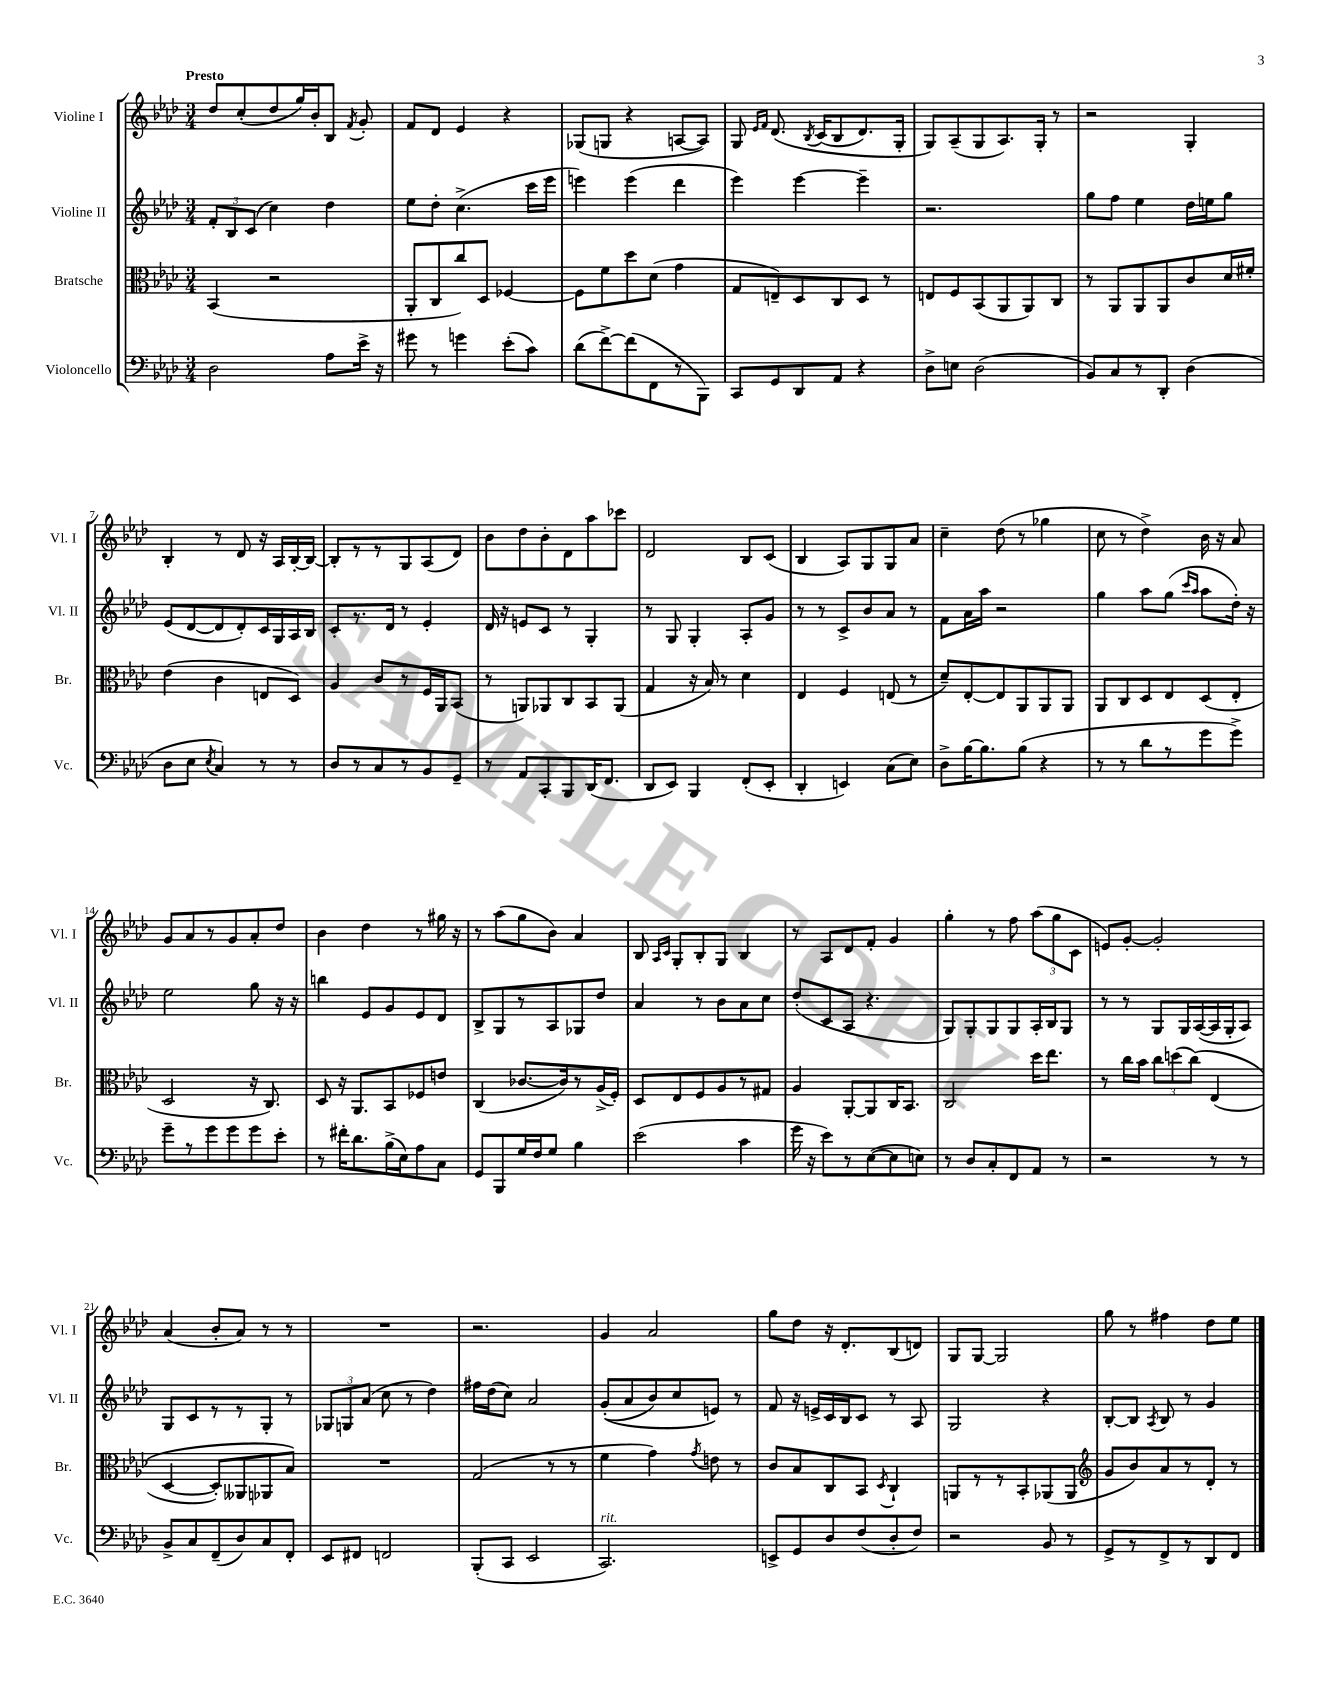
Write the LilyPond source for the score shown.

<<
\new StaffGroup <<
\new Staff = "s0" \with { instrumentName = "Violine I" shortInstrumentName = "Vl. I" } {
    \clef treble \key aes \major \numericTimeSignature \time 3/4 \tempo "Presto"
    \autoBeamOff des''8[ c''8-.( des''8 g''16) bes'16-. bes8] \acciaccatura { f'8 } g'8-. |
    f'8[ des'8] ees'4 r4 |
    ges8[( g8] r4 a8[~ a8]) |
    g8 \grace { ees'16[ f'16] } des'8.\( \acciaccatura { bes8 } c'16[( bes8 des'8.) g16]-. |
    g8[\) aes8--( g8 aes8.) g16]-. r8 |
    r2 g4-. |
    bes4-. r8 des'8 r16 aes16[ bes16~-. bes16]~ |
    bes8[-. r8 r8 g8 aes8( des'8]) |
    bes'8[ des''8 bes'8-. des'8 aes''8 ces'''8] |
    des'2 bes8[ c'8]( |
    bes4 aes8[) g8 g8 aes'8] |
    c''4-- des''8( r8 ges''4 |
    c''8 r8 des''4->) bes'16 r16 aes'8 |
    g'8[ aes'8 r8 g'8 aes'8-. des''8] |
    bes'4 des''4 r8 gis''16 r16 |
    r8 aes''8[( g''8 bes'8]) aes'4 |
    bes8 \grace { aes16[ c'16] } g8[-. bes8-. g8] bes4 |
    r8 aes8[ des'8 f'8]-. g'4 |
    g''4-. r8 f''8 \tuplet 3/2 { aes''8[( g''8 c'8] } |
    e'8[) g'8]~-. g'2-. |
    aes'4( bes'8[-. aes'8]) r8 r8 |
    R2. |
    r2. |
    g'4 aes'2 |
    g''8[ des''8] r16 des'8.[-. bes8( d'8]) |
    g8[ g8]~ g2 |
    g''8 r8 fis''4 des''8[ ees''8] \bar "|." |
}
\new Staff = "s1" \with { instrumentName = "Violine II" shortInstrumentName = "Vl. II" } {
    \clef treble \key aes \major \numericTimeSignature \time 3/4
    \autoBeamOff \tuplet 3/2 { f'8[-. bes8 c'8]( } c''4) des''4 |
    ees''8[ des''8]-. c''4.->( c'''16[ ees'''16] |
    e'''4) e'''4( des'''4 |
    ees'''4) ees'''4~ ees'''4-- |
    r2. |
    g''8[ f''8] ees''4 des''16[ e''16 g''8] |
    ees'8[( des'8~ des'8 des'8-.) c'16 g16 aes16 bes16] |
    c'8[-. r8. des'16] r8 ees'4-. |
    des'16 r16 e'8[ c'8] r8 g4-. |
    r8 g8 g4-. aes8[-. g'8] |
    r8 r8 c'8[-> bes'8 aes'8] r8 |
    f'8[ aes'16 aes''16] r2 |
    g''4 aes''8[ g''8]( \grace { c'''16[ aes''16] } aes''8[ des''16]-.) r16 |
    ees''2 g''8 r16 r16 |
    b''4 ees'8[ g'8 ees'8 des'8] |
    bes8[-> g8 r8 aes8 ges8 des''8] |
    aes'4 r8 bes'8[ aes'8 c''8] |
    des''8[-.( c'8 aes8] r4. |
    g8[) g8-. g8 g8 aes16-. bes16 g8] |
    r8 r8 g8[ g16 aes16~( aes16 g16-. aes8]) |
    g8[ c'8 r8 r8 g8]-. r8 |
    \tuplet 3/2 { ges8[ g8 aes'8]( } c''8 r8 des''4) |
    fis''16[ des''16( c''8]) aes'2 |
    g'8[-.(\( aes'8 bes'8) c''8 e'8]\) r8 |
    f'8 r16 e'16[-> c'16 bes16 c'8] r8 aes8 |
    g2 r4 |
    bes8[~-. bes8] \acciaccatura { aes8 } bes8 r8 g'4 \bar "|." |
}
\new Staff = "s2" \with { instrumentName = "Bratsche" shortInstrumentName = "Br." } {
    \clef alto \key aes \major \numericTimeSignature \time 3/4
    \autoBeamOff bes,4( r2 |
    aes,8[-. c8 c''8) des8] fes4~ |
    fes8[ f'8 des''8 des'8]( g'4 |
    g8[ e8--) des8 c8 des8] r8 |
    e8[ f8 bes,8( aes,8 aes,8) c8] |
    r8 aes,8[ aes,8 aes,8 c'8 des'16 fis'16]-. |
    ees'4( c'4 e8[ des8]) |
    aes4 c'8[ r8 f16 aes,16 bes,8]( |
    r8 a,8[) aes,8 c8 bes,8 aes,8]( |
    g4 r16 bes16) r8 des'4 |
    ees4 f4 e8( r8 |
    des'8[--) ees8~-. ees8 aes,8 aes,8 aes,8] |
    aes,8[ c8 des8 ees8 des8( ees8]-. |
    des2 r16 c8.) |
    des8 r16 aes,8.[ bes,8 fes8 e'8] |
    c4( ces'8.[~ ces'16) r8 aes16->( f16]-.) |
    des8[ ees8 f8 aes8 r8 gis8] |
    aes4 aes,8[~-. aes,8 c16 bes,8.] |
    c2 des''16[ ees''8.] |
    r8 c''16[ bes'16] \tuplet 3/2 { c''8[ d''8( c''8])\( } ees4( |
    des4~ des8[-.) aeses,8 aes,8 bes8]\) |
    R2. |
    g2( r8 r8 |
    f'4 g'4) \acciaccatura { g'8 } e'8 r8 |
    c'8[ bes8 c8 bes,8] \acciaccatura { des8 } c4-! |
    a,8[ r8 r8 bes,8-. aes,8( aes,8] |
    \clef treble g'8[ bes'8) aes'8 r8 des'8]-. r8 \bar "|." |
}
\new Staff = "s3" \with { instrumentName = "Violoncello" shortInstrumentName = "Vc." } {
    \clef bass \key aes \major \numericTimeSignature \time 3/4
    \autoBeamOff des2 aes8[ ees'16]-> r16 |
    gis'8 r8 g'4 ees'8[-.( c'8]) |
    des'8[( f'8~->) f'8( f,8 r8 bes,,8]) |
    c,8[ g,8 des,8 aes,8] r4 |
    des8[-> e8] des2( |
    bes,8[) c8 r8 des,8]-. des4( |
    des8[ ees8] \acciaccatura { ees8 } c4) r8 r8 |
    des8[ r8 c8 r8 bes,8 g,8]-- |
    r8 aes,8[ c,8-. bes,,8 des,16( f,8.] |
    des,8[ ees,8]) bes,,4 f,8[-.( ees,8]-. |
    des,4-. e,4) c8[( ees8]) |
    des8[-> bes16~ bes8. bes8]( r4 |
    r8 r8 des'8[ r8 g'8 g'8]->) |
    g'8[-- r8 g'8 g'8 g'8 ees'8]-. |
    r8 fis'16[-. des'8. bes16->( ees16) aes8 c8] |
    g,8[ bes,,8 g16 f16 g8] bes4 |
    ees'2( c'4 |
    g'16 r16 ees'8[) r8 ees8~( ees8 e8]) |
    r8 des8[ c8-. f,8 aes,8] r8 |
    r2 r8 r8 |
    bes,8[-> c8 f,8--( des8) c8 f,8]-. |
    ees,8[ fis,8] f,2 |
    bes,,8[-.( c,8] ees,2 |
    c,2.^\markup { \italic "rit." }) |
    e,8[-> g,8 des8 f8( des8-. f8]) |
    r2 bes,8 r8 |
    g,8[-> r8 f,8-> r8 des,8 f,8] \bar "|." |
}
>>
>>
